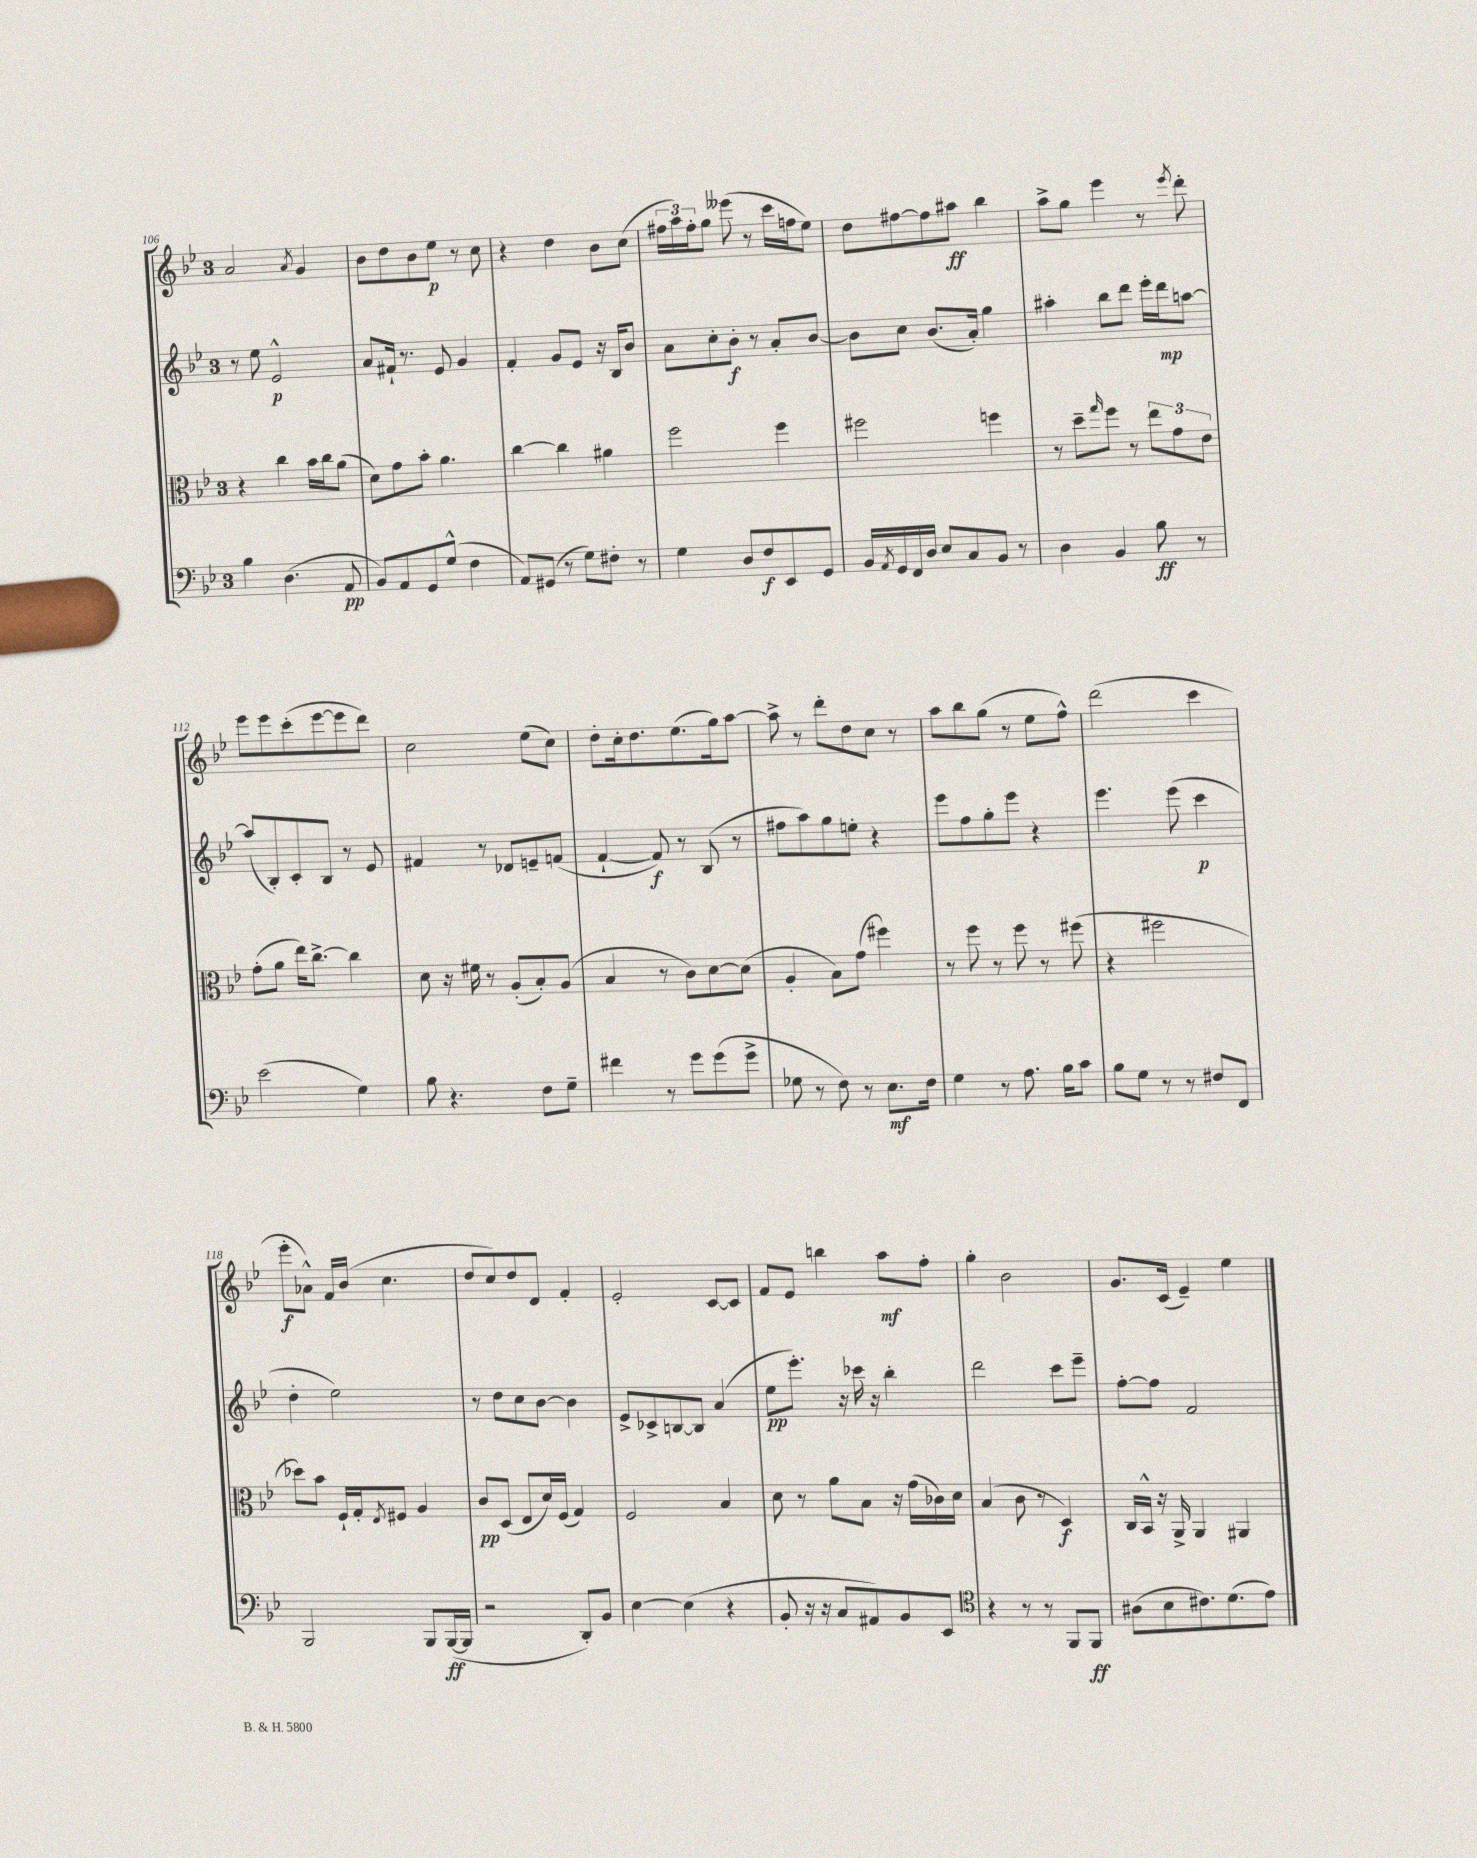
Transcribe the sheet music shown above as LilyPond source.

<<
\new StaffGroup <<
\new Staff = "s0" {
    \clef treble \key bes \major \once \override Staff.TimeSignature.style = #'single-digit \time 3/4
    a'2 \acciaccatura { a'8 } g'4 |
    bes'8 d''8 bes'8 ees''8\p r8 c''8 |
    r4 d''4 bes'8 c''8( |
    \tuplet 3/2 { fis''16 a''16) fis''16-. } g''8 eeses'''8( r8 c'''16 f''16 ees''8) |
    d''8 fis''8~ fis''8 ais''8\ff bes''4 |
    a''8-> g''8 ees'''4 r8 \acciaccatura { ees'''8 } d'''8-. |
    ees'''8 ees'''8 c'''8-.( ees'''8~ ees'''8 d'''8) |
    c''2 ees''8( c''8) |
    d''8-. c''16-. d''8. ees''8.( g''16) a''8~ |
    a''8-> r8 d'''8-. d''8 c''8 r8 |
    a''8 bes''8 g''8( r8 ees''8 f''8-^) |
    d'''2( c'''4 |
    ees'''8-.\f aes'8-^) f'16 bes'16( c''4. |
    d''8 c''8) d''8 d'8 f'4-. |
    ees'2-. c'8~ c'8 |
    f'8 ees'8 b''4 a''8\mf f''8-. |
    g''4-. bes'2 |
    g'8. c'16( ees'4--) ees''4 \bar "|." |
}
\new Staff = "s1" {
    \clef treble \key bes \major \once \override Staff.TimeSignature.style = #'single-digit \time 3/4
    r8 ees''8 ees'2-^\p |
    a'8 fis'16-! r8. ees'8 g'4 |
    f'4-. g'8 ees'8 r16 bes16 bes'8 |
    a'8 c''8-. bes'8-.\f r8 a'8-. bes'8~ |
    bes'8 c''8 bes'8.( a'16-.) g''4 |
    ais''4-. bes''8 d'''8 ees'''16-. d'''16\mp a''8~ |
    a''8( bes8-.) c'8-. bes8 r8 ees'8 |
    fis'4 r8 des'8 e'8-- f'8( |
    f'4~-! f'8\f) r8 bes8( r8 |
    fis''8 a''8) g''8 e''8-. r4 |
    ees'''8 f''8 g''8-. ees'''8 r4 |
    ees'''4. ees'''8( c'''4\p |
    d''4-. ees''2) |
    r8 d''8 c''8 bes'8~ bes'4 |
    ees'8-> ces'8-> b8~ b8 a'4( |
    ees''8\pp ees'''8.-.) r16 ces'''16 r16 bes''4-. |
    d'''2 c'''8 ees'''8-- |
    f''8~-. f''8 f'2 \bar "|." |
}
\new Staff = "s2" {
    \clef alto \key bes \major \once \override Staff.TimeSignature.style = #'single-digit \time 3/4
    r4 c''4 bes'16 c''16 a'8( |
    d'8) g'8 bes'8-. a'4. |
    c''4~ c''4 ais'4 |
    f''2 f''4 |
    fis''2 f''4 |
    r8 d''8-- \grace { g''16 } f''8 r8 \tuplet 3/2 { ees''8 g'8 ees'8 } |
    g'8-.( a'8 ees''16) c''8.~-> c''4 |
    d'8 r16 fis'16 r8 a8-.( bes8-.) a8( |
    bes4 r8 c'8) d'8~ d'8( |
    a4-. bes8) g'8( fis''4) |
    r8 f''8 r8 f''8 r8 fis''8( |
    r4 fis''2 |
    des''8) bes'8 f16-! g16-. \acciaccatura { ees8 } fis8 a4 |
    c'8\pp d8( ees8 d'16) f16( g4) |
    f2 bes4 |
    d'8 r8 a'8 bes8 r16 g'16( ces'16) d'16 |
    bes4( c'8 r8 d4\f) |
    c16 bes,16-^ r16 a,16-> a,4 ais,4 \bar "|." |
}
\new Staff = "s3" {
    \clef bass \key bes \major \once \override Staff.TimeSignature.style = #'single-digit \time 3/4
    bes4 d4.( a,8\pp |
    bes,8) a,8 g,8 g8-^( f4 |
    a,8) gis,8( r8 g8) fis8-. r8 |
    g4 d8 f8\f ees,8 g,8 |
    bes,16 \acciaccatura { a,8 } g,16 f,16 d16 ees8 c8 bes,8 r8 |
    d4 bes,4 bes8\ff r8 |
    ees'2( g4) |
    bes8 r4. f8 g8-- |
    fis'4 r8 g'8 g'8( g'8-> |
    ges8 r8 f8) r8 ees8.\mf f16 |
    g4 r8 a8. bes16 c'8 |
    bes8 g8 r8 r8 fis8 f,8 |
    bes,,2 bes,,8 bes,,16~\ff( bes,,16 |
    r2 d,8-.) bes,8 |
    ees4~ ees4( r4 |
    bes,8-. r16 r16 c8 ais,8) bes,8 ees,8 |
    \clef tenor r4 r8 r8 f,8 f,8\ff |
    ais8( bes8 cis'8.) d'8.( ees'8) \bar "|." |
}
>>
>>
\layout { \context { \Score currentBarNumber = #106 } }
